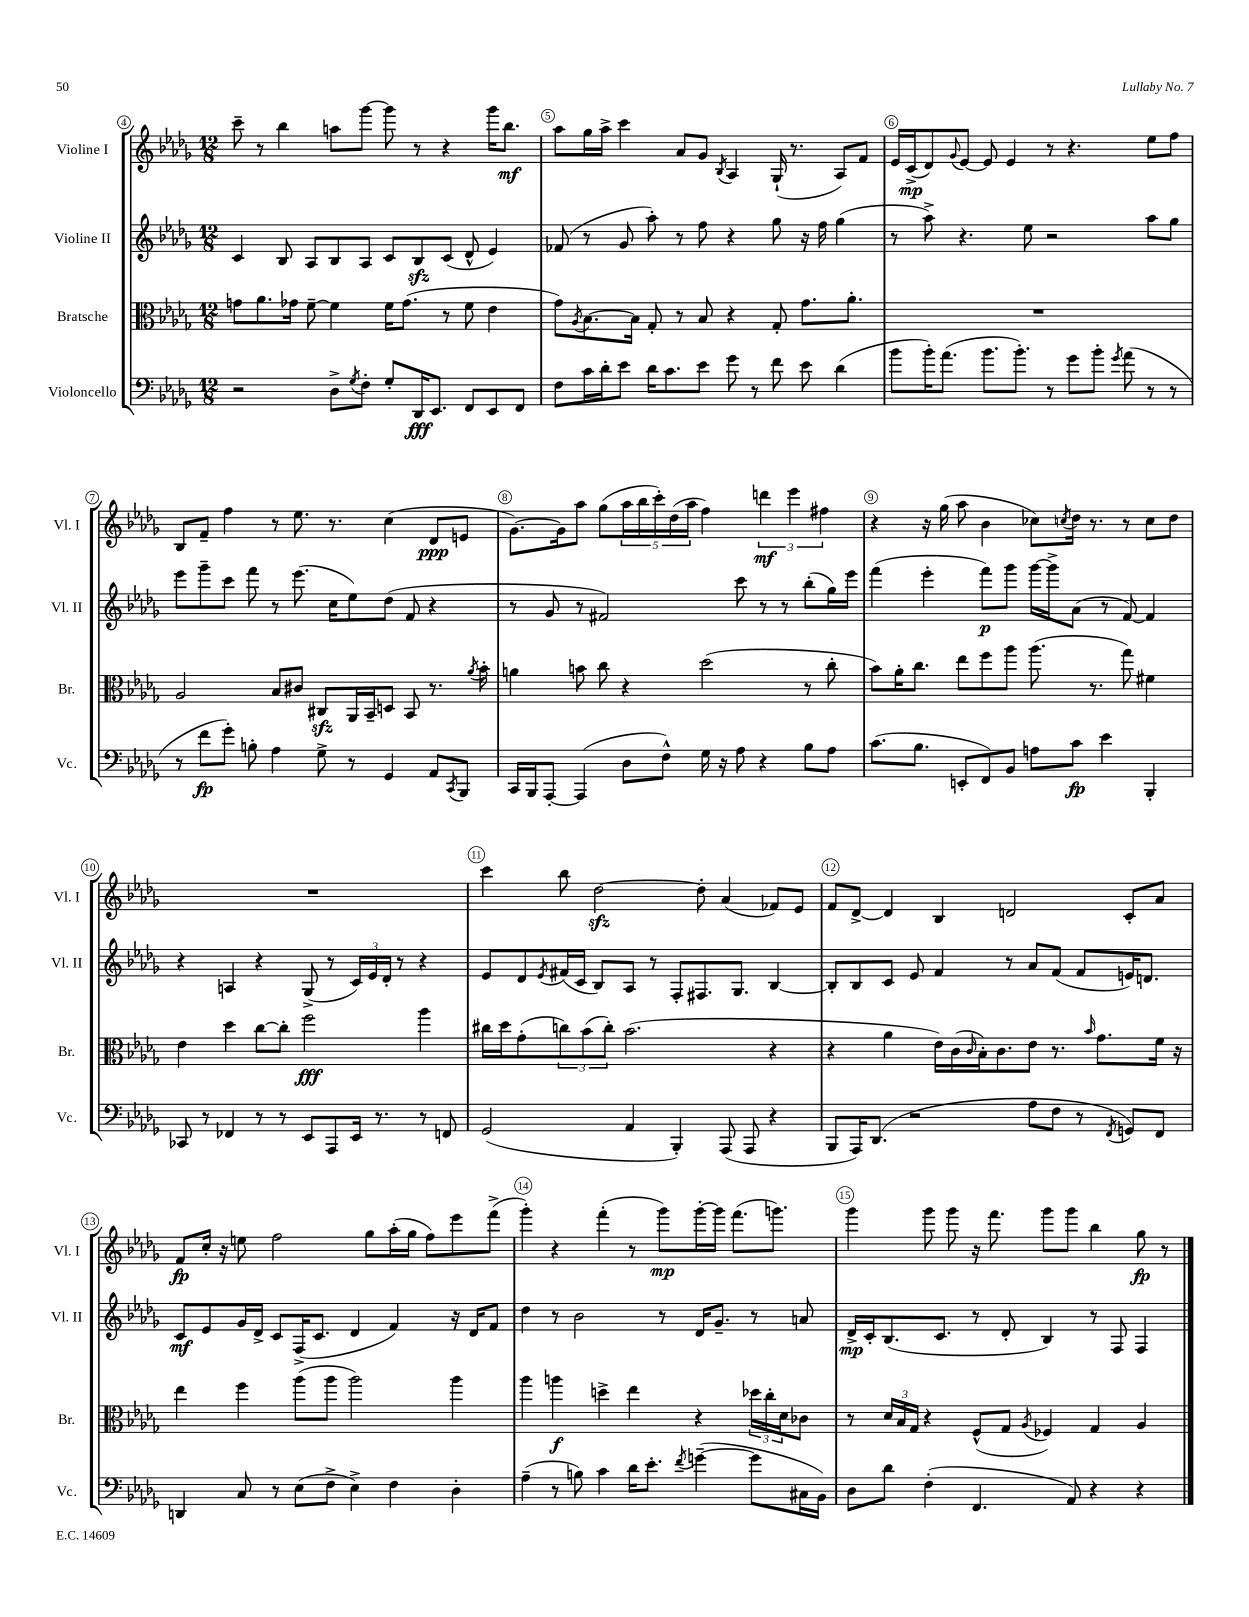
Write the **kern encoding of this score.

**kern	**kern	**kern	**kern
*staff4	*staff3	*staff2	*staff1
*clefF4	*clefC3	*clefG2	*clefG2
*k[b-e-a-d-g-]	*k[b-e-a-d-g-]	*k[b-e-a-d-g-]	*k[b-e-a-d-g-]
*M12/8	*M12/8	*M12/8	*M12/8
2r	8g	4c	8ccc~
.	8.a-	.	8r
.	.	8B-	4bb-
.	16g-	.	.
.	[8f~	8A-	.
8D-^	4f]	8B-	8aa
8qG-	.	.	.
8F'	.	8A-	[8ggg-
8G-'	16f	8c	8ggg-]
.	(8.g-	.	.
16DD-	.	8B-	8r
8.EE-	.	.	.
.	8r	(8c	4r
8FF	8f	8d-^^	.
8EE-	4e-	4e-)	16ggg-
.	.	.	8.bb-
8FF	.	.	.
=	=	=	=
8F	8g-)	(8f-	8aa-
.	8qA-	.	.
16c	[8.B-	8r	16gg-
16d-'	.	.	16aa-^
8e-	.	8g-	4ccc
.	16B-]	.	.
16d-	8G-'	8aa-')	.
8.c	.	.	.
.	8r	8r	8a-
8e-	8B-	8ff	8g-
.	.	.	8qB-
8g-	4r	4r	4A-
8r	.	.	.
8f	8G-'	8gg-	(16G-`
.	.	.	8.r
8e-	8.g-	16r	.
.	.	16ff	.
(4d-	.	(4gg-	8A-)
.	8.a-'	.	.
.	.	.	8f
=	=	=	=
8b-	1.r	8r	16e-
.	.	.	(16c^
16b-')	.	8aa-^)	8d-)
(8.a-	.	.	.
.	.	.	8qqg-
.	.	4.r	[8e-
8.b-	.	.	8e-]
.	.	.	4e-
8.b-')	.	.	.
.	.	8ee-	.
8r	.	2r	8r
8g-	.	.	4.r
8b-'	.	.	.
8qg-	.	.	.
(8a-	.	.	.
8r	.	8aa-	8ee-
8r	.	8gg-	8ff
=	=	=	=
8r	2A-	8eee-	8B-
8f	.	8ggg-~	8f~
8g-')	.	8ccc	4ff
8B'	.	8fff	.
4A-	8B-	8r	8r
.	8c#	(8.eee-	8.ee-
8G-^	8C#	.	.
.	.	16cc	8.r
8r	16AA-	8ee-)	.
.	16BB-~	.	.
4GG-	8D	(8dd-	(4cc
.	8BB-	8f	.
8AA-	8.r	4r	8d-
8qCC	.	.	.
8BBB-	.	.	8e
.	8qa-	.	.
.	16b-'	.	.
=	=	=	=
16CC	4a	8r	[8.g-)
16BBB-	.	.	.
[8AAA-'	.	8g-	.
.	.	.	16g-]
(4AAA-]	8b	8r	8aa-
.	8cc	2f#)	(8gg-
8D-	4r	.	20aa-
.	.	.	20bb-
.	.	.	20ccc')
8F^^)	.	.	.
.	.	.	(20dd-
.	.	.	20aa-
16G-	(2dd-	.	4ff)
16r	.	.	.
8A-	.	8ccc	.
4r	.	8r	6ddd
.	.	8r	.
.	.	.	6eee-
8B-	8r	(8bb-'	.
.	.	.	6ff#
8A-	8cc'	16gg-)	.
.	.	16eee-	.
=	=	=	=
(8.c	8b-)	(4fff	4r
.	16a-'	.	.
8.B-	8.cc	.	.
.	.	4eee-'	16r
.	.	.	(16gg-
8EE'	8ee-	.	8aa-
8FF)	8ff	8fff)	4b-
8BB-	8aa-	8ggg-	.
8A	(8.aa-	[16ggg-	8cc-)
.	.	16ggg-^]	.
.	.	.	8qcc
8c	.	(8a-	16dd-
.	8.r	.	8.r
4e-	.	8r	.
.	8gg-)	[8f)	8r
4BBB-'	4f#	4f]	8cc
.	.	.	8dd-
=	=	=	=
8CC-	4e-	4r	1.r
8r	.	.	.
4FF-	4dd-	4A	.
8r	[8cc	4r	.
8r	8cc']	.	.
8EE-	2ff	(8G-^	.
8AAA-	.	8r	.
16EE-	.	24c)	.
.	.	24e-	.
8.r	.	.	.
.	.	24d-'	.
.	.	8r	.
8r	4aa-	4r	.
8FF	.	.	.
=	=	=	=
(2GG-	16cc#	8e-	4ccc
.	16dd-	.	.
.	(8g-'	8d-	.
.	.	8qe-	.
.	12cc)	(16f#	8bb-
.	.	16c	.
.	(12b-	.	.
.	.	8B-)	[2dd-
.	12cc')	.	.
4AA-	(2.b-	8A-	.
.	.	8r	.
4BBB-')	.	8F'	.
.	.	8.F#	8dd-']
(8AAA-	.	.	(4a-
.	.	8.G-	.
8AAA-	.	.	.
4r	4r	[4B-	8f-)
.	.	.	8e-
=	=	=	=
8BBB-	4r	8B-']	8f
16AAA-)	.	8B-	[8d-^
(8.DD-	.	.	.
.	4a-	8c	4d-]
2r	.	8e-	.
.	16e-)	4f	4B-
.	(16c	.	.
.	16qqc	.	.
.	16B-')	.	.
.	8.c	.	.
.	.	8r	2d
8A-	8e-	8a-	.
8F	8.r	(8f	.
8r	.	8f	.
.	16qqb-	.	.
.	8.g-	.	.
8qFF	.	.	.
8GG)	.	16e)	8c'
.	.	8.d	.
8FF	16f	.	8a-
.	16r	.	.
=	=	=	=
4DD	4ee-	8c	8f
.	.	8e-	16cc'
.	.	.	16r
8C	4ff	16g-	8ee
.	.	16d-^	.
8r	.	8c	2ff
(8E-	(8aa-	(16F^	.
.	.	8.c	.
8F^	8aa-	.	.
4E-^)	2aa-)	4d-	.
.	.	.	8gg-
4F	.	4f)	(16aa-'
.	.	.	16gg-
.	.	.	8ff)
4D-'	4aa-	16r	8eee-
.	.	16d-	.
.	.	8f	(8fff^
=	=	=	=
(4A-~	4aa-	4dd-	4ggg-')
8r	4aa	8r	4r
8B)	.	2b-	.
4c	4dd^	.	(4fff'
16d-	4ee-	.	8r
8.e-'	.	.	.
.	.	8r	8ggg-)
8qf	.	.	.
([4g~	4r	16d-	[16ggg-'
.	.	8.g-~	16ggg-]
.	.	.	(8.fff
8g]	24dd-	8r	.
.	24cc'	.	.
.	.	.	8.ggg)
.	24d-	.	.
16C#	8c-	8a	.
16BB-)	.	.	.
=	=	=	=
8D-	8r	16d-^	4ggg-
.	.	16c'	.
8d-	24d-	(8.B-	.
.	24B-	.	.
.	24G-	.	.
(4F'	4r	.	8ggg-
.	.	8.c	.
.	.	.	8ggg-
4.FF	(8F^^	8r	16r
.	.	.	8.fff
.	8G-	8d-'	.
.	8qA-	.	.
.	4F-)	4B-)	8ggg-
8AA-)	.	.	8ggg-
4r	4G-	8r	4bb-
.	.	8F	.
4r	4A-	4F	8gg-
.	.	.	8r
==	==	==	==
*-	*-	*-	*-
